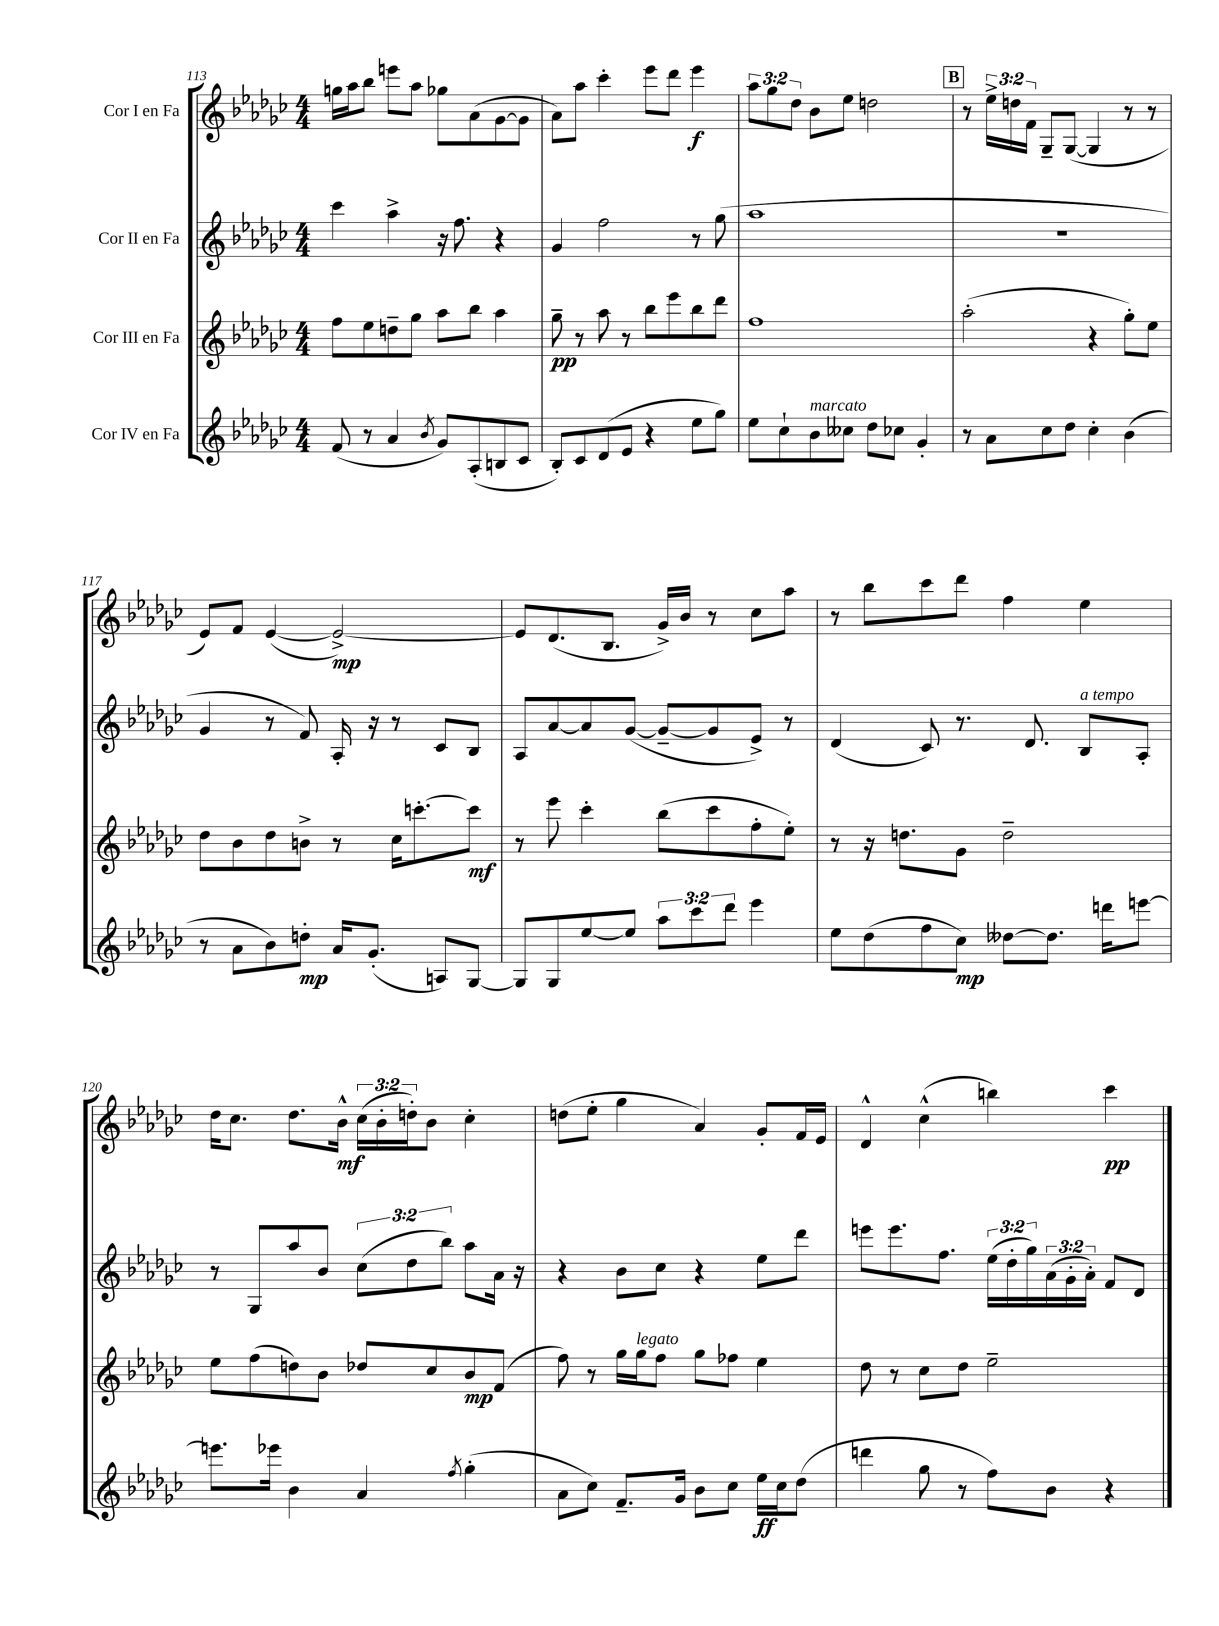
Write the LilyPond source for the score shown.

<<
\new StaffGroup <<
\new Staff = "s0" \with { instrumentName = "Cor I en Fa" } {
    \clef treble \key ges \major \numericTimeSignature \time 4/4 \override Staff.TupletNumber.text = #tuplet-number::calc-fraction-text
    g''16 aes''16 bes''8 e'''8 aes''8 ges''8 aes'8( ges'8~ ges'8 |
    aes'8) aes''8 ces'''4-. ees'''8 des'''8 ees'''4\f |
    \tuplet 3/2 { aes''8 ges''8 des''8 } bes'8 ees''8 d''2 |
    \mark \markup { \box "B" } r8 \tuplet 3/2 { ees''16-> d''16 f'16 } ges8-- ges8~( ges4 r8 r8 |
    ees'8) f'8 ees'4~( ees'2~->\mp) |
    ees'8 des'8.( bes8. ges'16->) bes'16 r8 ces''8 aes''8 |
    r8 bes''8 ces'''8 des'''8 f''4 ees''4 |
    des''16 ces''8. des''8. bes'16-^\mf \tuplet 3/2 { ces''16( bes'16-. d''16-.) } bes'8 ces''4-. |
    d''8( ees''8-. ges''4 aes'4) ges'8-. f'16 ees'16 |
    des'4-^ ces''4-^( b''4) ces'''4\pp \bar "|." |
}
\new Staff = "s1" \with { instrumentName = "Cor II en Fa" } {
    \clef treble \key ges \major \numericTimeSignature \time 4/4 \override Staff.TupletNumber.text = #tuplet-number::calc-fraction-text
    ces'''4 aes''4-> r16 f''8. r4 |
    ges'4 f''2 r8 ges''8( |
    aes''1 |
    \mark \markup { \box "B" } R1 |
    ges'4 r8 f'8) aes16-. r16 r8 ces'8 bes8 |
    aes8 aes'8~ aes'8 ges'8~( ges'8~-- ges'8 ees'8->) r8 |
    des'4( ces'8) r8. des'8. bes8^\markup { \italic "a tempo" } aes8-. |
    r8 ges8 aes''8 bes'8 \tuplet 3/2 { ces''8( des''8 bes''8) } aes''8 aes'16 r16 |
    r4 bes'8 ces''8 r4 ees''8 des'''8 |
    e'''8 e'''8. f''8. \tuplet 3/2 { ees''16( des''16-. ges''16) } \tuplet 3/2 { aes'16( ges'16-. aes'16-.) } f'8 des'8 \bar "|." |
}
\new Staff = "s2" \with { instrumentName = "Cor III en Fa" } {
    \clef treble \key ges \major \numericTimeSignature \time 4/4
    f''8 ees''8 d''8-- ges''8 aes''8 bes''8 aes''4 |
    ges''8--\pp r8 aes''8 r8 bes''8 ees'''8 bes''8 des'''8 |
    f''1 |
    \mark \markup { \box "B" } aes''2-.( r4 ges''8-.) ees''8 |
    des''8 bes'8 des''8 b'8-> r8 ces''16 c'''8.~-. c'''8\mf |
    r8 ees'''8 ces'''4-. bes''8( ces'''8 f''8-. ees''8-.) |
    r8 r16 d''8. ges'8 d''2-- |
    ees''8 f''8( d''8) bes'8 des''8 ces''8 bes'8\mp f'8( |
    f''8) r8 ges''16 ges''16^\markup { \italic "legato" } f''8 ges''8 fes''8 ees''4 |
    des''8 r8 ces''8 des''8 ees''2-- \bar "|." |
}
\new Staff = "s3" \with { instrumentName = "Cor IV en Fa" } {
    \clef treble \key ges \major \numericTimeSignature \time 4/4 \override Staff.TupletNumber.text = #tuplet-number::calc-fraction-text
    f'8( r8 aes'4 \acciaccatura { bes'8 } ges'8) aes8-.( b8 ces'8 |
    bes8-.) ces'8 des'8( ees'8 r4 ees''8 ges''8) |
    ees''8 ces''8-! bes'8^\markup { \italic "marcato" } ceses''8 des''8 ces''8 ges'4-. |
    \mark \markup { \box "B" } r8 aes'8 ces''8 des''8 ces''4-. bes'4( |
    r8 aes'8 bes'8) d''8-.\mp aes'16 ges'8.-.( a8) ges8~ |
    ges8 ges8 ees''8~ ees''8 \tuplet 3/2 { aes''8 ces'''8 des'''8 } ees'''4 |
    ees''8 des''8( f''8 ces''8\mp) deses''8~ deses''8. d'''16 e'''8~ |
    e'''8. ees'''16 bes'4 aes'4 \acciaccatura { f''8 } ges''4-.( |
    aes'8 ces''8) f'8.-- ges'16 bes'8 ces''8 ees''16\ff ces''16 des''8( |
    d'''4 ges''8 r8 f''8) bes'8 r4 \bar "|." |
}
>>
>>
\layout { \context { \Score currentBarNumber = #113 } }
